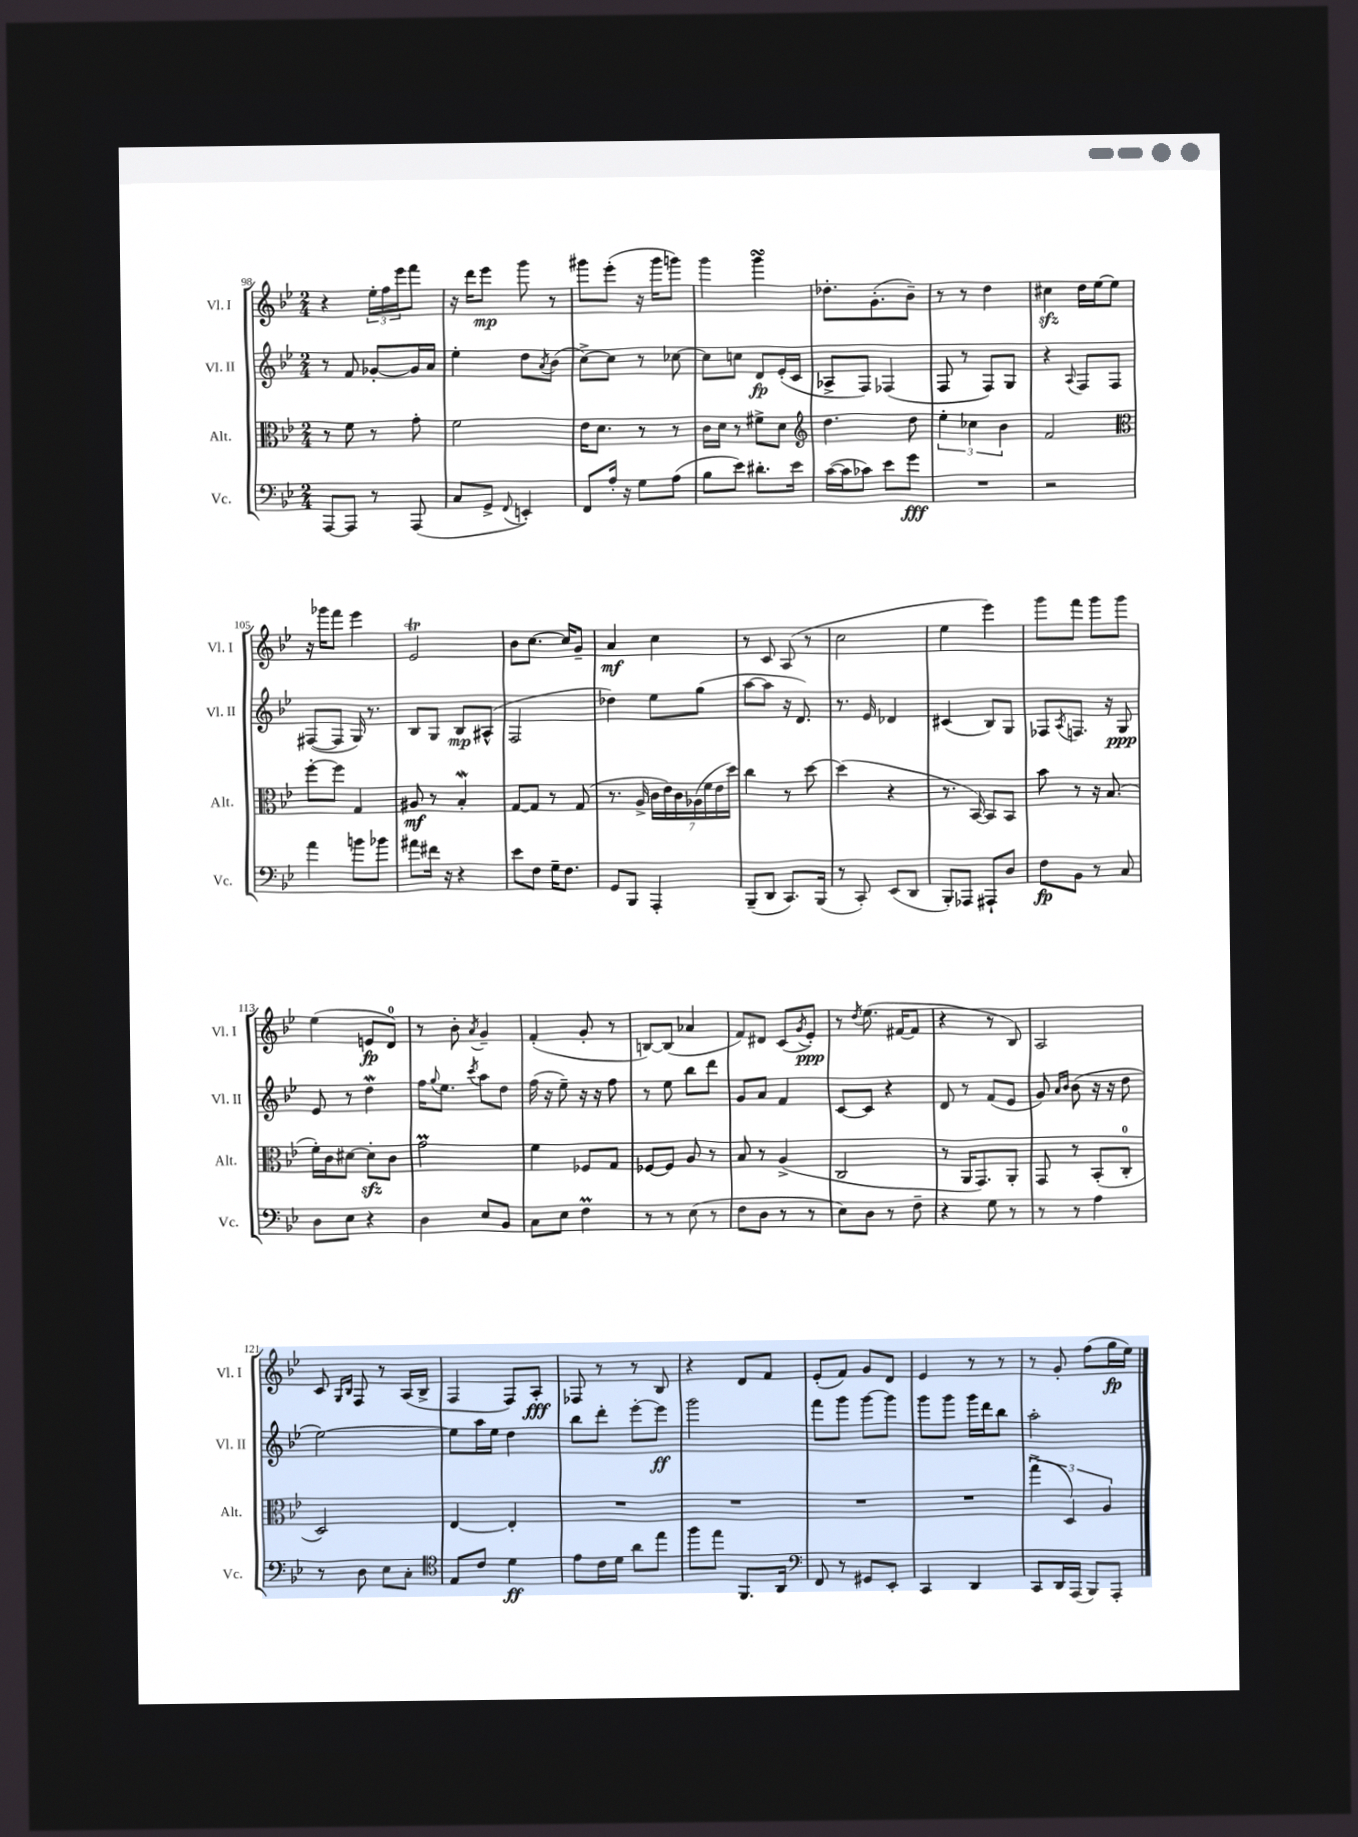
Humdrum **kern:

**kern	**dynam	**kern	**dynam	**kern	**dynam	**kern	**dynam
*part4	*part4	*part3	*part3	*part2	*part2	*part1	*part1
*staff4	*staff4	*staff3	*staff3	*staff2	*staff2	*staff1	*staff1
*I"Vc.	*	*I"Alt.	*	*I"Vl. II	*	*I"Vl. I	*
*I'Vc.	*	*I'Alt.	*	*I'Vl. II	*	*I'Vl. I	*
*clefF4	*	*clefC3	*	*clefG2	*	*clefG2	*
*k[b-e-]	*	*k[b-e-]	*	*k[b-e-]	*	*k[b-e-]	*
*M2/4	*	*M2/4	*	*M2/4	*	*M2/4	*
=98	=98	=98	=98	=98	=98	=98	=98
[8AAA/L	.	8r	.	8r	.	4r	.
8AAA/J]	.	8f\	.	8f/	.	.	.
8r	.	8r	.	[8g-X'/L	.	24ee-'\LL	.
.	.	.	.	.	.	24ff\	.
.	.	.	.	.	.	24eee-\J	.
(8AAA/	.	8g'\	.	16g-/L]	.	8fff\J	.
.	.	.	.	16a/JJ	.	.	.
=99	=99	=99	=99	=99	=99	=99	=99
8C/L	.	2f\	.	4ee-'\	.	16r	.
.	.	.	.	.	.	16ddd\KL	.
8GG^/J	.	.	.	.	.	8eee-\J	mp
8qqFF/	.	.	.	.	.	.	.
4EEn'/)	.	.	.	8dd\L	.	8ggg\	.
.	.	.	.	8qa/	.	.	.
.	.	.	.	(8b-\J	.	8r	.
=100	=100	=100	=100	=100	=100	=100	=100
8FF/L	.	16e-\KL	.	[8cc^\L)	.	8ggg#X\L	.
.	.	8.d\J	.	.	.	.	.
16A'/Jk	.	.	.	8cc\J]	.	(8eee-'\J	.
16r	.	.	.	.	.	.	.
8G\L	.	8r	.	8r	.	16r	.
.	.	.	.	.	.	16ggg#\KL	.
(8A\J	.	8r	.	[8cc-X\	.	8gggn\J)	.
=101	=101	=101	=101	=101	=101	=101	=101
8B-\L	.	16c\LL	.	8cc-\L]	.	4ggg\	.
.	.	16d\JJ	.	.	.	.	.
8e-\J)	.	8r	.	8ccn\J	.	.	.
8.d#X'\L	.	8f#X^\L	.	8d/L	fp	4gggsSSS\	.
.	.	8d\J	.	(16e-'/L	.	.	.
16e-\Jk	.	.	.	16c/JJ	.	.	.
=102	=102	=102	=102	=102	=102	=102	=102
*	*	*clefG2	*	*	*	*	*
([16c\LL	.	4.dd\	.	8A-X^/L	.	8.dd-X'\L	.
16c\J]	.	.	.	.	.	.	.
8c-X\J)	.	.	.	8F/J)	.	.	.
.	.	.	.	.	.	(8.g'\	.
8e-\L	.	.	.	(4F-X/	.	.	.
8g\J	fff	8dd\	.	.	.	8b-~\J)	.
=103	=103	=103	=103	=103	=103	=103	=103
2r	.	6ee-'\	.	8F/	.	8r	.
.	.	.	.	8r	.	8r	.
.	.	6cc-X\	.	.	.	.	.
.	.	.	.	8F/L)	.	4dd\	.
.	.	6b-\	.	.	.	.	.
.	.	.	.	8G/J	.	.	.
=104	=104	=104	=104	=104	=104	=104	=104
2r	.	2f/	.	4r	.	4cc#Xzz\	.
.	.	.	.	8qqA/	.	.	.
.	.	.	.	8F/L	.	16dd\LL	.
.	.	.	.	.	.	[16ee-\J	.
.	.	.	.	8F/J	.	8ee-\J]	.
!!LO:LB:g=z
=105	=105	=105	=105	=105	=105	=105	=105
*	*	*clefC3	*	*	*	*	*
4a\	.	[8ff'\L	.	([8F#X/L	.	16r	.
.	.	.	.	.	.	16ggg-X\KL	.
.	.	8ff\J]	.	8F#/J]	.	8fff\J	.
8bn\L	.	4G/	.	16G/)	.	4eee-\	.
.	.	.	.	8.r	.	.	.
8b-X\J	.	.	.	.	.	.	.
=106	=106	=106	=106	=106	=106	=106	=106
8a#X\L	.	8A#X/	mf	8B-/L	.	2e-T/	.
16f#X\Jk	.	8r	.	8G/J	.	.	.
16r	.	.	.	.	.	.	.
4r	.	4B-w'/	.	8B-/L	mp	.	.
.	.	.	.	(8A#X^^/J	.	.	.
=107	=107	=107	=107	=107	=107	=107	=107
8e-\L	.	[8G/L	.	2F/	.	8b-\L	.
8F\J	.	8G/J]	.	.	.	[8.cc\J	.
16G~\KL	.	8r	.	.	.	.	.
8.F\J	.	.	.	.	.	16cc/KL]	.
.	.	(8G/	.	.	.	8g~/J	.
=108	=108	=108	=108	=108	=108	=108	=108
8GG/L	.	8.r	.	4dd-X\)	.	4a/	mf
8BBB-/J	.	.	.	.	.	.	.
.	.	16A^/	.	.	.	.	.
4AAA'/	.	28c\LL	.	8ee-\L	.	4cc\	.
.	.	28e-\)	.	.	.	.	.
.	.	28c\	.	.	.	.	.
.	.	(28A-X\	.	.	.	.	.
.	.	.	.	(8gg\J	.	.	.
.	.	28f\	.	.	.	.	.
.	.	28e-\	.	.	.	.	.
.	.	28dd\JJ)	.	.	.	.	.
=109	=109	=109	=109	=109	=109	=109	=109
(8BBB-~/L	.	4cc\	.	[8aa\L	.	8r	.
8DD/J	.	.	.	8aa\J]	.	8c/	.
8.CC/L)	.	8r	.	16r	.	(8A/	.
.	.	.	.	8.d/)	.	.	.
.	.	[8dd\	.	.	.	8r	.
(16BBB-/Jk	.	.	.	.	.	.	.
=110	=110	=110	=110	=110	=110	=110	=110
8r	.	(4dd\]	.	8.r	.	2cc\	.
8CC'/)	.	.	.	.	.	.	.
.	.	.	.	16e-/	.	.	.
(8EE-/L	.	4r	.	4d-X/	.	.	.
8DD/J	.	.	.	.	.	.	.
=111	=111	=111	=111	=111	=111	=111	=111
8BBB-'/L)	.	8.r	.	(4c#X/	.	4ee-\	.
8AAA-X/J	.	.	.	.	.	.	.
.	.	[16BB-/)	.	.	.	.	.
8AAA#X`/L	.	8BB-/L]	.	8B-/L)	.	4eee-\)	.
8D/J	.	8BB-/J	.	8G/J	.	.	.
=112	=112	=112	=112	=112	=112	=112	=112
8F\L	fp	8b-\	.	8F-X/L	.	8ggg\L	.
.	.	.	.	8qA/	.	.	.
8BB-\J	.	8r	.	8.Fn/J	.	8fff\J	.
8r	.	16r	.	.	.	8ggg\L	.
.	.	(8.B-/	.	16r	.	.	.
8C/	.	.	.	8G/	ppp	8ggg\J	.
!!LO:LB:g=z
=113	=113	=113	=113	=113	=113	=113	=113
8D\L	.	16f'\LL)	.	8e-/	.	(4ee-\	.
.	.	16c\J	.	.	.	.	.
8E-\J	.	[8d#X\J	.	8r	.	.	.
4r	.	8d#zz'\L]	.	4ddW\	.	8en/L	fp
.	.	8c\J	.	.	.	8d/J)	.
=114	=114	=114	=114	=114	=114	=114	=114
4D\	.	2gM\	.	16ff\KL	.	8r	.
.	.	.	.	8qqgg/	.	.	.
.	.	.	.	8.ee-\J	.	.	.
.	.	.	.	.	.	8b-'\	.
.	.	.	.	8qccc/	.	8qa/	.
8E-/L	.	.	.	8aa\L	.	4g~/	.
8BB-/J	.	.	.	8dd\J	.	.	.
=115	=115	=115	=115	=115	=115	=115	=115
8C\L	.	4f\	.	(16ff\	.	(4f'/	.
.	.	.	.	16r	.	.	.
8E-\J	.	.	.	8ee-~\)	.	.	.
4FM\	.	8F-X/L	.	16r	.	8g'/	.
.	.	.	.	16r	.	.	.
.	.	8G/J	.	8ff\	.	8r	.
=116	=116	=116	=116	=116	=116	=116	=116
8r	.	[8F-X/L	.	8r	.	[8Bn/L)	.
8r	.	8F-/J]	.	8ee-\	.	(8B/J]	.
(8E-\	.	8A/	.	8bb-\L	.	4a-X/	.
8r	.	8r	.	8ddd\J	.	.	.
=117	=117	=117	=117	=117	=117	=117	=117
8F\L	.	8B-/	.	8g/L	.	8f/L)	.
8D\J	.	8r	.	8a/J	.	8d#X/J	.
8r	.	(4A^/	.	4f/	.	(8c/L	.
.	.	.	.	.	.	8qg/	.
8r	.	.	.	.	.	8e-'/J)	ppp
=118	=118	=118	=118	=118	=118	=118	=118
8E-\L)	.	2C/	.	[8c/L	.	8r	.
.	.	.	.	.	.	8qdd/	.
8D\J	.	.	.	8c/J]	.	(8.ee-\	.
8r	.	.	.	4r	.	.	.
.	.	.	.	.	.	[16f#X/KL	.
8F~\	.	.	.	.	.	8f#/J]	.
=119	=119	=119	=119	=119	=119	=119	=119
4r	.	8r	.	8d/	.	4r	.
.	.	16AA/KL	.	8r	.	.	.
.	.	8.GG/)	.	.	.	.	.
8G\	.	.	.	(8f/L	.	8r	.
8r	.	8AA'/J	.	8e-/J	.	8B-/)	.
=120	=120	=120	=120	=120	=120	=120	=120
8r	.	8GG/	.	8g/)	.	2A/	.
.	.	.	.	16qqa/LL	.	.	.
.	.	.	.	16qqb-/JJ	.	.	.
8r	.	8r	.	(8b-\	.	.	.
4A\	.	(8BB-'/L	.	16r	.	.	.
.	.	.	.	16r	.	.	.
.	.	8C'/J	.	8dd\	.	.	.
!!LO:LB:g=z
=121	=121	=121	=121	=121	=121	=121	=121
8r	.	2D/)	.	[2ee-\)	.	8c/	.
.	.	.	.	.	.	16qqG/LL	.
.	.	.	.	.	.	16qqB-/JJ	.
8D\	.	.	.	.	.	8F/	.
8E-\L	.	.	.	.	.	8r	.
8C'\J	.	.	.	.	.	(16A/LL	.
.	.	.	.	.	.	16B-^/JJ	.
=122	=122	=122	=122	=122	=122	=122	=122
*clefC4	*	*	*	*	*	*	*
8E-/L	.	[4E-/	.	8ee-\L]	.	4F/	.
8c/J	.	.	.	16aa\L	.	.	.
.	.	.	.	16ee-\JJ	.	.	.
4d\	ff	4E-'/]	.	4dd\	.	8F/L)	.
.	.	.	.	.	.	8A'/J	fff
=123	=123	=123	=123	=123	=123	=123	=123
8e-\L	.	2r	.	8bb-\L	.	8F-X/	.
16c\L	.	.	.	8ddd'\J	.	8r	.
16d\JJ	.	.	.	.	.	.	.
8a\L	.	.	.	[8eee-'\L	.	8r	.
8ee-\J	.	.	.	8eee-\J]	ff	8B-/	.
=124	=124	=124	=124	=124	=124	=124	=124
8ff\L	.	2r	.	2ggg\	.	4r	.
8ee-\J	.	.	.	.	.	.	.
8.FF/L	.	.	.	.	.	8d/L	.
.	.	.	.	.	.	8f/J	.
16AA/Jk	.	.	.	.	.	.	.
=125	=125	=125	=125	=125	=125	=125	=125
*clefF4	*	*	*	*	*	*	*
8FF/	.	2r	.	8fff\L	.	(8e-'/L	.
8r	.	.	.	8ggg\J	.	8f/J)	.
8GG#X/L	.	.	.	[8ggg\L	.	8g/L	.
8EE-'/J	.	.	.	8ggg\J]	.	8d/J	.
=126	=126	=126	=126	=126	=126	=126	=126
4CC/	.	2r	.	8ggg\L	.	4e-/	.
.	.	.	.	8ggg\J	.	.	.
4DD/	.	.	.	16ggg\LL	.	8r	.
.	.	.	.	16ddd\J	.	.	.
.	.	.	.	8bb-\J	.	8r	.
=127	=127	=127	=127	=127	=127	=127	=127
8CC/L	.	(6gg^\	.	2aa'\	.	8r	.
16DD/L	.	.	.	.	.	8g'/	.
.	.	6D/)	.	.	.	.	.
(16AAA/JJ	.	.	.	.	.	.	.
8BBB-/L)	.	.	.	.	.	(8ff\L	.
.	.	6A/	.	.	.	.	.
8AAA'/J	.	.	.	.	.	16gg\L	fp
.	.	.	.	.	.	16ee-\JJ)	.
==	==	==	==	==	==	==	==
*-	*-	*-	*-	*-	*-	*-	*-
